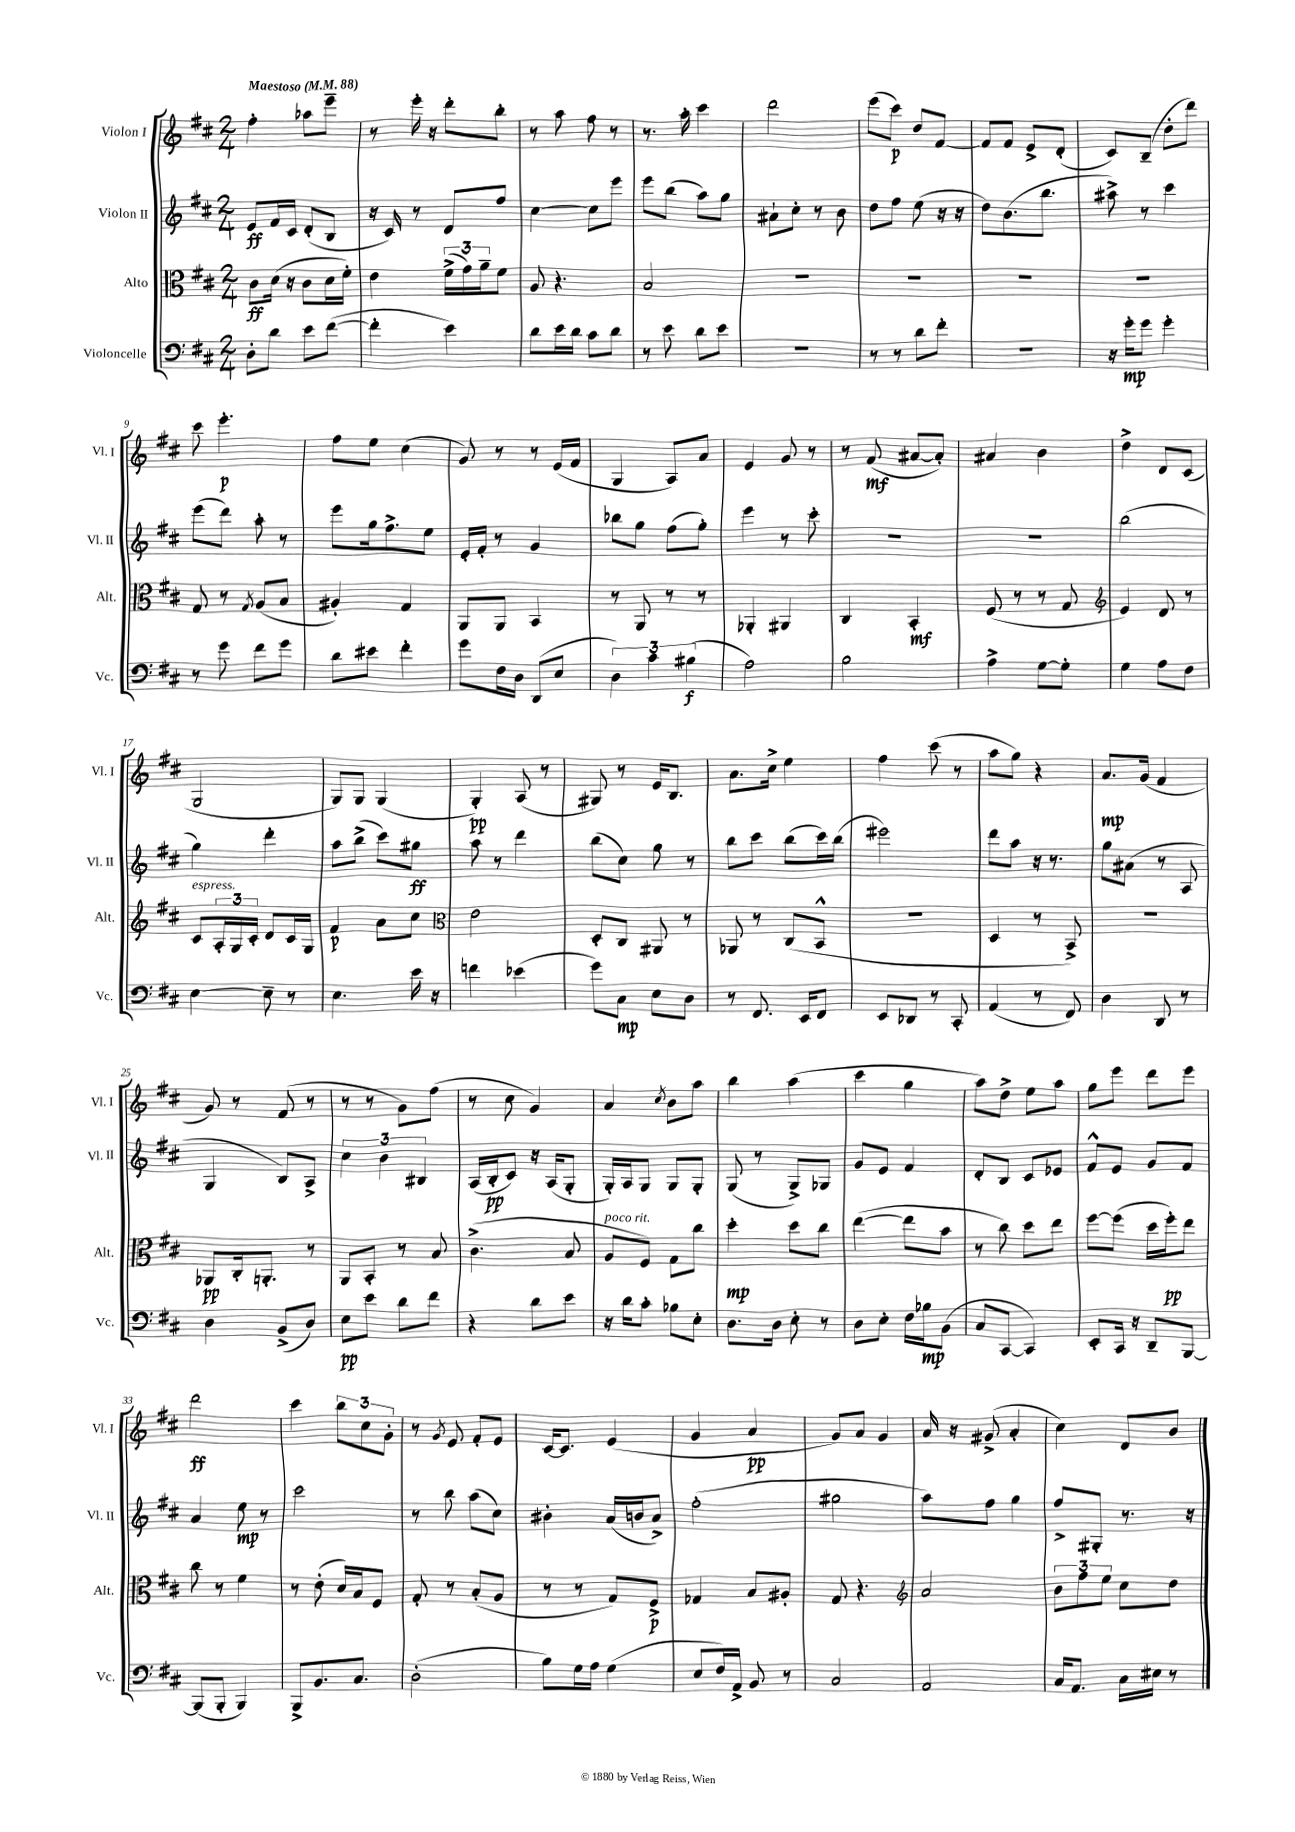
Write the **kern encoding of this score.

**kern	**kern	**kern	**kern
*staff4	*staff3	*staff2	*staff1
*clefF4	*clefC3	*clefG2	*clefG2
*k[f#c#]	*k[f#c#]	*k[f#c#]	*k[f#c#]
*M2/4	*M2/4	*M2/4	*M2/4
*MM88	*MM88	*MM88	*MM88
8D'	8c#	8e	4ff#'
8d	(16d	16f#	.
.	16r	16c#	.
8e	8c#	(8d'	8aa-
([8f#	16d	8B	8eee~
.	16f#')	.	.
=	=	=	=
4f#']	4e	16r	8r
.	.	16c#)	.
.	.	8r	16eee'
.	.	.	16r
4e)	(24f#^	8d	8ddd'
.	24g)	.	.
.	24a~	.	.
.	8f#	8ff#	8bb'
=	=	=	=
8d	8A	[4cc#	8r
16e	4.r	.	8aa
16d	.	.	.
8c#	.	8cc#]	8ff#
8d	.	8eee	8r
=	=	=	=
8r	2B	8eee	8.r
8e	.	(8bb	.
.	.	.	16aa'
8d	.	8aa)	4ccc#
8e	.	8gg	.
=	=	=	=
2r	2r	8a#`	2ddd
.	.	8cc#'	.
.	.	8r	.
.	.	8b	.
=	=	=	=
8r	2r	8dd	(8eee
8r	.	8ff#	8ccc#)
8d	.	(8ee	8dd
8f#'	.	16r	[8f#
.	.	16r	.
=	=	=	=
2r	2r	8dd)	8f#]
.	.	(8.b	8f#
.	.	.	8e^
.	.	8.bb	.
.	.	.	(8d'
=	=	=	=
16r	2r	8aa#^)	8c#)
16g'	.	.	.
8g	.	8r	(8B~
4g'	.	4ccc#	8dd'
.	.	.	8ddd)
=	=	=	=
8r	8G	(8eee	8ccc#
8g	8r	8ddd)	4.eee'
.	8qG	.	.
8f#	(8A	8aa'	.
8g	8B	8r	.
=	=	=	=
8d	4A#')	8eee	8ff#
8e#	.	16gg	8ee
.	.	8.ff#^	.
4f#'	4G	.	(4cc#
.	.	8ee	.
=	=	=	=
8g	8AA	16e'	8g)
.	.	16f#'	.
16F#	8AA	8r	8r
16D	.	.	.
(8DD	4BB	4g	8r
8E	.	.	(16e
.	.	.	16f#
=	=	=	=
6D)	8r	8bb-	4G
.	8AA	8gg	.
6c#	.	.	.
.	8r	(8ff#	8A)
(6B#	.	.	.
.	8r	8gg')	8a
=	=	=	=
2A)	4AA-'	4eee	4e
.	4AA#	8r	8g
.	.	8ccc#'	8r
=	=	=	=
2B	4C#	2r	8r
.	.	.	(8f#
.	4BB'	.	[8a#
.	.	.	8a#'])
=	=	=	=
4A^	(8F#	2r	4a#
.	8r	.	.
[8G	8r	.	4b
8G']	8G	.	.
=	=	=	=
*	*clefG2	*	*
4G	4e)	(2bb	4dd^
8A	8d	.	8d
8F#	8r	.	(8c#
=	=	=	=
[4E	8c#	4gg)	2G
.	24A'	.	.
.	24G	.	.
.	24c#'	.	.
8E~]	8d	4ddd'	.
8r	16c#	.	.
.	16G	.	.
=	=	=	=
4.E	4f#	8aa	8G)
.	.	(8bb^	8G
.	8a	8ccc#)	(4G
16e	8cc#	8gg#	.
16r	.	.	.
=	=	=	=
*	*clefC3	*	*
4f	2e	8aa	4G')
.	.	8r	.
(4e-	.	4ddd	(8A
.	.	.	8r
=	=	=	=
8g)	8D'	(8bb	8G#)
8C#	8C#	8cc#)	8r
8E	8AA#	8gg	16e
.	.	.	8.B
8D	8r	8r	.
=	=	=	=
8r	8AA-	8bb	8.a
8.FF#	8r	8ccc#	.
.	.	.	16cc#^
.	(8C#	(8bb	4ee
16EE	.	.	.
8FF#	8BB^^	16ccc#)	.
.	.	(16bb	.
=	=	=	=
8EE	2r	2eee#)	4ff#
8DD-	.	.	.
8r	.	.	(8ccc#
8CC#'	.	.	8r
=	=	=	=
(4AA	4D	8ddd	8aa
.	.	8aa	8gg)
8r	8r	16r	4r
.	.	8.r	.
8FF#)	8BB^)	.	.
=	=	=	=
4D	2r	8gg	8.a
.	.	(8a#	.
.	.	.	(16g
8DD	.	8r	4f#
8r	.	8A	.
=	=	=	=
4D	8AA-	4G	8g)
.	16C#'	.	8r
.	8.AA'	.	.
(8BB^	.	8B)	(8f#
8D)	8r	8A^	8r
=	=	=	=
8E	8AA	6cc#	8r
8e	8BB'	.	8r
.	.	6b	.
8d	8r	.	8g)
.	.	6B#	.
8f#	8B	.	(8ff#
=	=	=	=
4r	(4.c#^	(16A	8r
.	.	16B'	.
.	.	8c#)	8cc#
8d	.	16r	4g)
.	.	(16A	.
8e	8B	8G'	.
=	=	=	=
16r	8A	16G')	4a
16d	.	16A	.
8c#'	8F#)	8G	.
.	.	.	8qcc#
8B-	8G	8G	8b
8E'	8cc#	8G'	8aa
=	=	=	=
8.D	4dd'	(8G	4bb
.	.	8r	.
16D	.	.	.
8E'	8dd	8G^)	(4aa
8r	8cc#	8G-	.
=	=	=	=
8D	([4ee	8g	4ccc#
8E'	.	8e	.
16F#	8ee]	4f#	4gg
16B-	.	.	.
(8BB	8b	.	.
=	=	=	=
8C#	8r	8d'	8aa)
[8CC#	8cc#)	8B	8dd^
4CC#])	8dd	8c#	8ee
.	8ee	8e-	8aa
=	=	=	=
8EE'	[8ff#	8f#^^	8gg
16CC#	(8ff#]	8e	8eee
16r	.	.	.
8DD~	16dd	8g	8ddd
.	16ff#')	.	.
[8BBB	8ee	8f#	8eee
=	=	=	=
(8BBB]	8cc#	4a	2ddd
8BBB'	8r	.	.
4BBB)	4f#	8ee	.
.	.	8r	.
=	=	=	=
8BBB^	8r	2ccc#	4ccc#
8.BB	(8e'	.	.
.	16d)	.	12bb
8.C#	16B	.	.
.	.	.	12cc#
.	8F#	.	.
.	.	.	12g'
=	=	=	=
(2D'	8G'	8r	8r
.	.	.	8qg
.	8r	8bb	8e
.	(8B'	(8aa	8f#'
.	8A	8cc#)	8e
=	=	=	=
8B)	8r	4b#'	[16c#
.	.	.	8.c#]
16G	8r	.	.
16A	.	.	.
(4G	8G)	(16a	(4e
.	.	16b	.
.	8F#^	8a^)	.
=	=	=	=
8E	4G-	(2ff#'	4g
16F#)	.	.	.
16AA^	.	.	.
8BB	8B	.	4a
8r	8A#'	.	.
=	=	=	=
2C#	8G	2gg#	8g)
.	4.r	.	8a
.	.	.	4g
=	=	=	=
*	*clefG2	*	*
2AA	2a	8aa)	16a
.	.	.	16r
.	.	8ff#	(8g#^
.	.	4gg	4a'
=	=	=	=
16C#	12b	8ff#^	4cc#)
8.AA	.	.	.
.	12ff#	.	.
.	.	8G#'	.
.	12ee	.	.
16C#	8cc#	8.r	8d
16E#	.	.	.
8r	8dd	.	8b
.	.	16r	.
==	==	==	==
*-	*-	*-	*-
